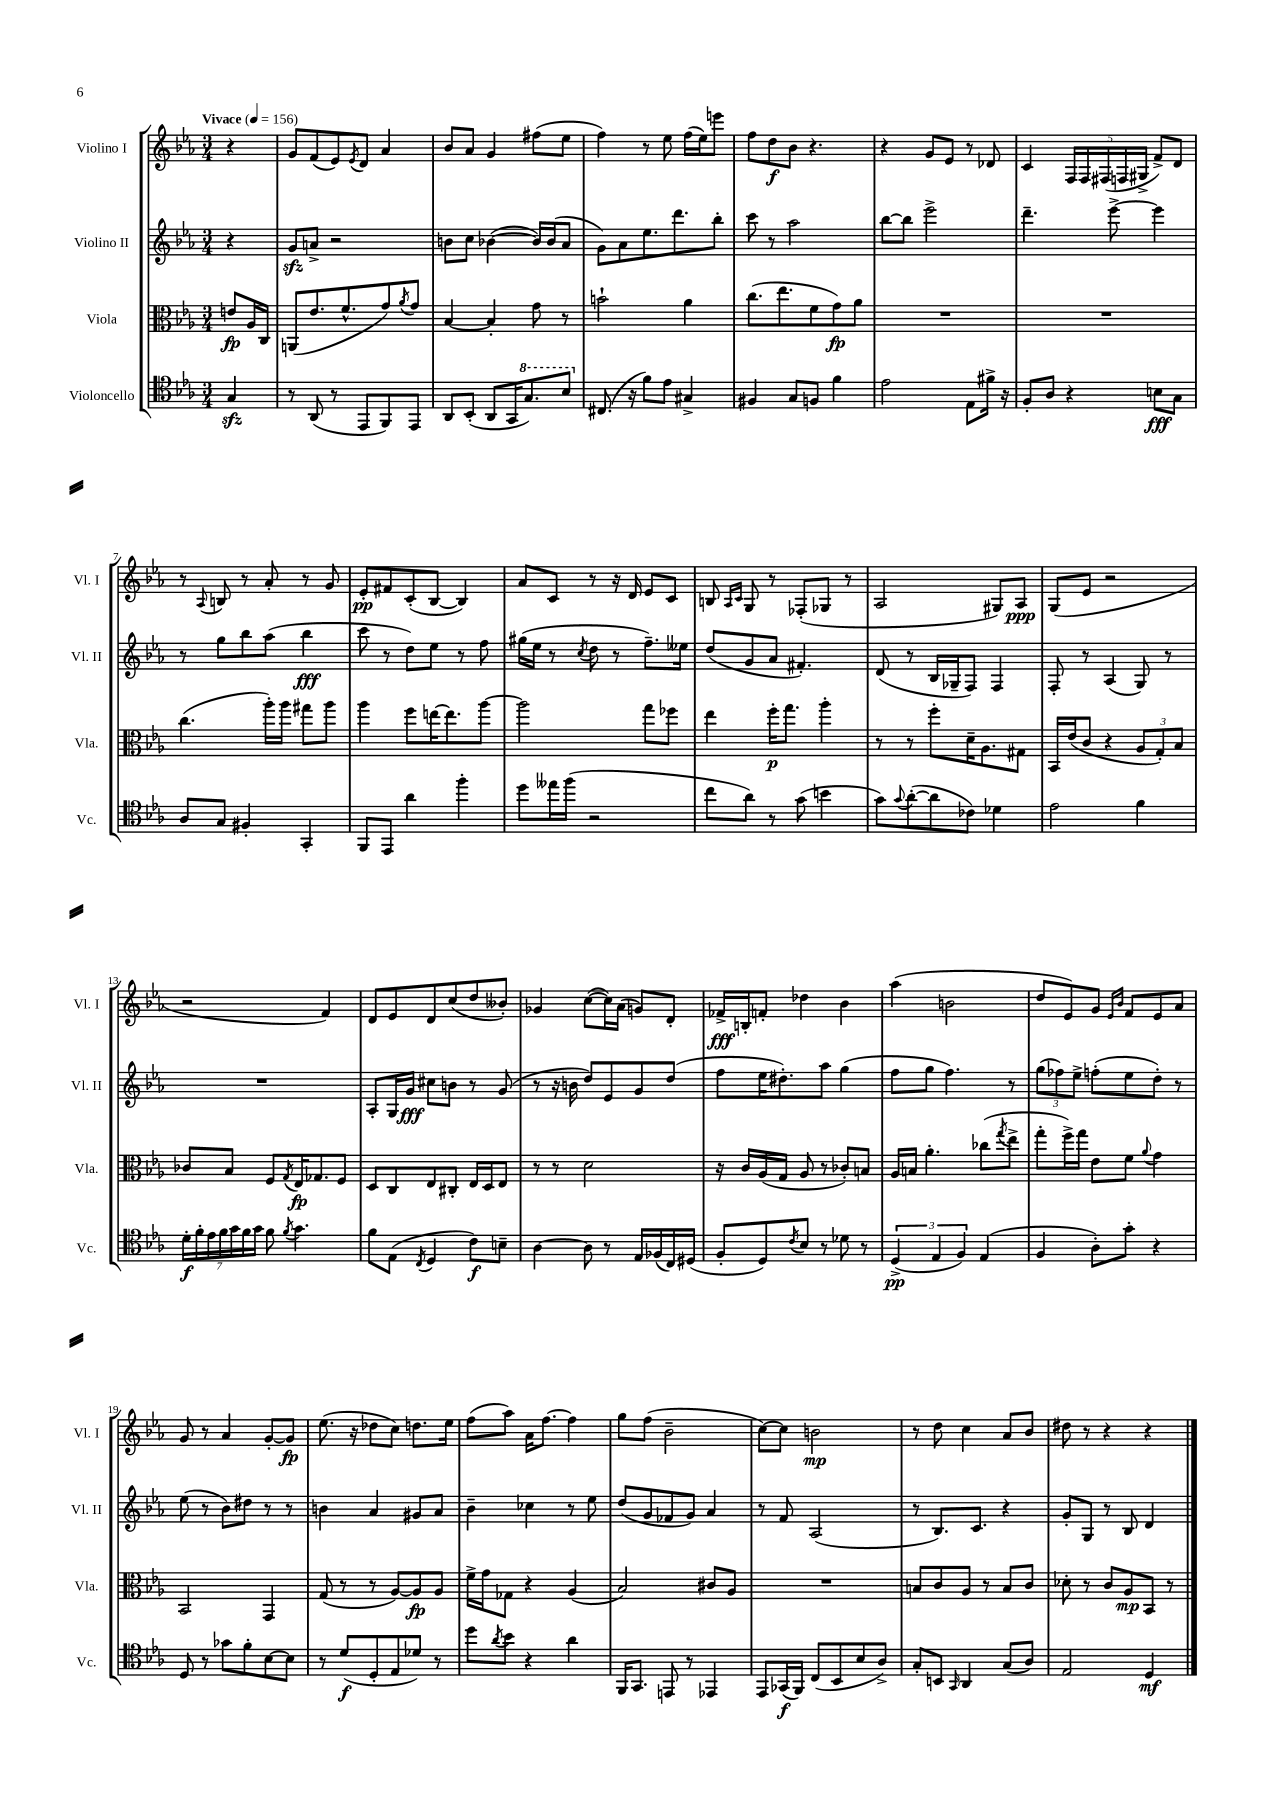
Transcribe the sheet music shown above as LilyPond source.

<<
\new StaffGroup <<
\new Staff = "s0" \with { instrumentName = "Violino I" shortInstrumentName = "Vl. I" } {
    \clef treble \key ees \major \numericTimeSignature \time 3/4 \partial 4 \tempo "Vivace" 4 = 156
    r4 |
    g'8 f'8( ees'8) \acciaccatura { ees'8 } d'8 aes'4 |
    bes'8 aes'8 g'4 fis''8( ees''8 |
    f''4) r8 ees''8 f''16( ees''16) e'''8 |
    f''8 d''8\f bes'8 r4. |
    r4 g'8 ees'8 r8 des'8 |
    c'4 \tuplet 5/4 { f16 f16 fis16( f16 gis16-> } f'8->) d'8 |
    r8 \appoggiatura { aes8 } b8 r8 aes'8-. r8 g'8 |
    ees'8-.\pp fis'8 c'8-.( bes8~ bes4) |
    aes'8 c'8 r8 r16 d'16 ees'8 c'8 |
    b8 \grace { aes16 c'16 } g8 r8 fes8-.( ges8 r8 |
    aes2 gis8) aes8\ppp |
    g8( ees'8 r2 |
    r2 f'4) |
    d'8 ees'8 d'8 c''8( d''8 beses'8-.) |
    ges'4 c''8~( c''16) aes'16( g'8) d'8-. |
    fes'16->\fff b16-. f'8-. des''4 bes'4 |
    aes''4( b'2 |
    d''8 ees'8) g'8 \grace { ees'16 bes'16 } f'8 ees'8 aes'8 |
    g'8 r8 aes'4 g'8~-. g'8\fp |
    ees''8.( r16 des''8 c''8) d''8. ees''16 |
    f''8( aes''8) aes'16 f''8.~ f''4 |
    g''8 f''8( bes'2-- |
    c''8~) c''8 b'2\mp |
    r8 d''8 c''4 aes'8 bes'8 |
    dis''8 r8 r4 r4 \bar "|." |
}
\new Staff = "s1" \with { instrumentName = "Violino II" shortInstrumentName = "Vl. II" } {
    \clef treble \key ees \major \numericTimeSignature \time 3/4 \partial 4
    r4 |
    g'8\sfz a'8-> r2 |
    b'8 c''8 bes'4~( bes'16) bes'16( aes'8 |
    g'8) aes'8 ees''8. d'''8. bes''8-. |
    c'''8 r8 aes''2 |
    bes''8~ bes''8 ees'''2-> |
    d'''4.-- ees'''8~-> ees'''4 |
    r8 g''8 bes''8 aes''8( bes''4\fff |
    c'''8 r8 d''8) ees''8 r8 f''8 |
    gis''16( ees''16 r8 \acciaccatura { c''8 } d''8 r8 f''8.--) eeses''16 |
    d''8( g'8 aes'8 fis'4.-.) |
    d'8( r8 bes16 ges16-- f8) f4 |
    f8-. r8 aes4( g8) r8 |
    R2. |
    aes8-. g16 g'16\fff cis''8 b'8 r8 g'8( |
    r8 r16 b'16 d''8) ees'8 g'8 d''8( |
    f''8 ees''16 dis''8.-.) aes''8 g''4( |
    f''8 g''8 f''4.) r8 |
    \tuplet 3/2 { g''8( fes''8) ees''8-> } f''8-.( ees''8 d''8-.) r8 |
    ees''8( r8 bes'8) dis''8 r8 r8 |
    b'4 aes'4 gis'8 aes'8 |
    bes'4-- ces''4 r8 ees''8 |
    d''8( g'8 fes'8 g'8) aes'4 |
    r8 f'8 aes2( |
    r8 bes8.) c'8. r4 |
    g'8-. g8 r8 bes8 d'4 \bar "|." |
}
\new Staff = "s2" \with { instrumentName = "Viola" shortInstrumentName = "Vla." } {
    \clef alto \key ees \major \numericTimeSignature \time 3/4 \partial 4
    e'8\fp aes16 c16 |
    a,8( ees'8. f'8.-^ g'8) \acciaccatura { aes'8 } g'8 |
    bes4~ bes4-. g'8 r8 |
    b'2-! aes'4 |
    c''8.( ees''8. f'8 g'8\fp) aes'8 |
    R2. |
    R2. |
    c''4.( aes''16-.) aes''16 gis''8 aes''8 |
    aes''4 f''8 e''16~ e''8. aes''8~ |
    aes''2 g''8 fes''8 |
    ees''4 f''16-.\p g''8. aes''4-. |
    r8 r8 f''8-. d'16-- aes8. gis8 |
    bes,16 ees'16( c'8 r4 \tuplet 3/2 { aes8 g8-.) bes8 } |
    ces'8 bes8 f8 \acciaccatura { g8 } ees16\fp ges8. f8 |
    d8 c8 ees8 cis8-. ees16 d16 ees8 |
    r8 r8 d'2 |
    r16 c'16 aes16( g16 aes8 r8 ces'8-.) b8 |
    aes16 b16 aes'4.-. ces''8( \acciaccatura { g''8 } ees''8-> |
    g''8-. f''16->) g''16 ees'8 f'8 \appoggiatura { aes'8 } g'4 |
    bes,2 g,4 |
    g8( r8 r8 aes8~) aes8\fp aes8 |
    f'16-> g'16 ges8 r4 aes4( |
    bes2) cis'8 aes8 |
    R2. |
    b8 c'8 aes8 r8 b8 c'8 |
    des'8-. r8 c'8 aes8\mp bes,8 r8 \bar "|." |
}
\new Staff = "s3" \with { instrumentName = "Violoncello" shortInstrumentName = "Vc." } {
    \clef tenor \key ees \major \numericTimeSignature \time 3/4 \partial 4
    g4\sfz |
    r8 aes,8( r8 ees,8 f,8) ees,8 |
    aes,8 bes,8-.( aes,8 g,16 \ottava #1 g'8.) bes'8 \ottava #0 |
    cis8.( r16 f'8) ees'8 gis4-> |
    fis4 g8 f8 f'4 |
    ees'2 ees8 fis'16-> r16 |
    f8-. aes8 r4 b8\fff g8 |
    aes8 g8 fis4-. g,4-. |
    f,8 ees,8 aes'4 f''4-. |
    d''8 eeses''16 f''16( r2 |
    c''8 aes'8) r8 g'8( b'4 |
    g'8) \appoggiatura { g'8 } aes'8~-.( aes'8 ces'8) des'4 |
    ees'2 f'4 |
    \tuplet 7/4 { d'16-.\f f'16-. ees'16 f'16 g'16 f'16 g'16 } f'8 \acciaccatura { f'8 } g'4. |
    f'8 ees8( \acciaccatura { c8 } d4 c'8\f) b8-- |
    aes4~ aes8 r8 ees16 fes16( c16) dis16( |
    f8-. d8) \acciaccatura { c'8 } bes8 r8 des'8 r8 |
    \tuplet 3/2 { d4->\pp( ees4 f4) } ees4( |
    f4 aes8-.) g'8-. r4 |
    d8 r8 ges'8 f'8-. bes8~ bes8 |
    r8 d'8\f( d8-. ees8 des'8) r8 |
    d''8 \acciaccatura { aes'8 } bes'8 r4 aes'4 |
    f,16 g,8. e,8 r8 ees,4 |
    ees,8 ges,16\f( f,16) c8( bes,8 bes8 aes8->) |
    g8-. b,8 \grace { g,16 } aes,4 g8( aes8) |
    ees2 d4\mf \bar "|." |
}
>>
>>
